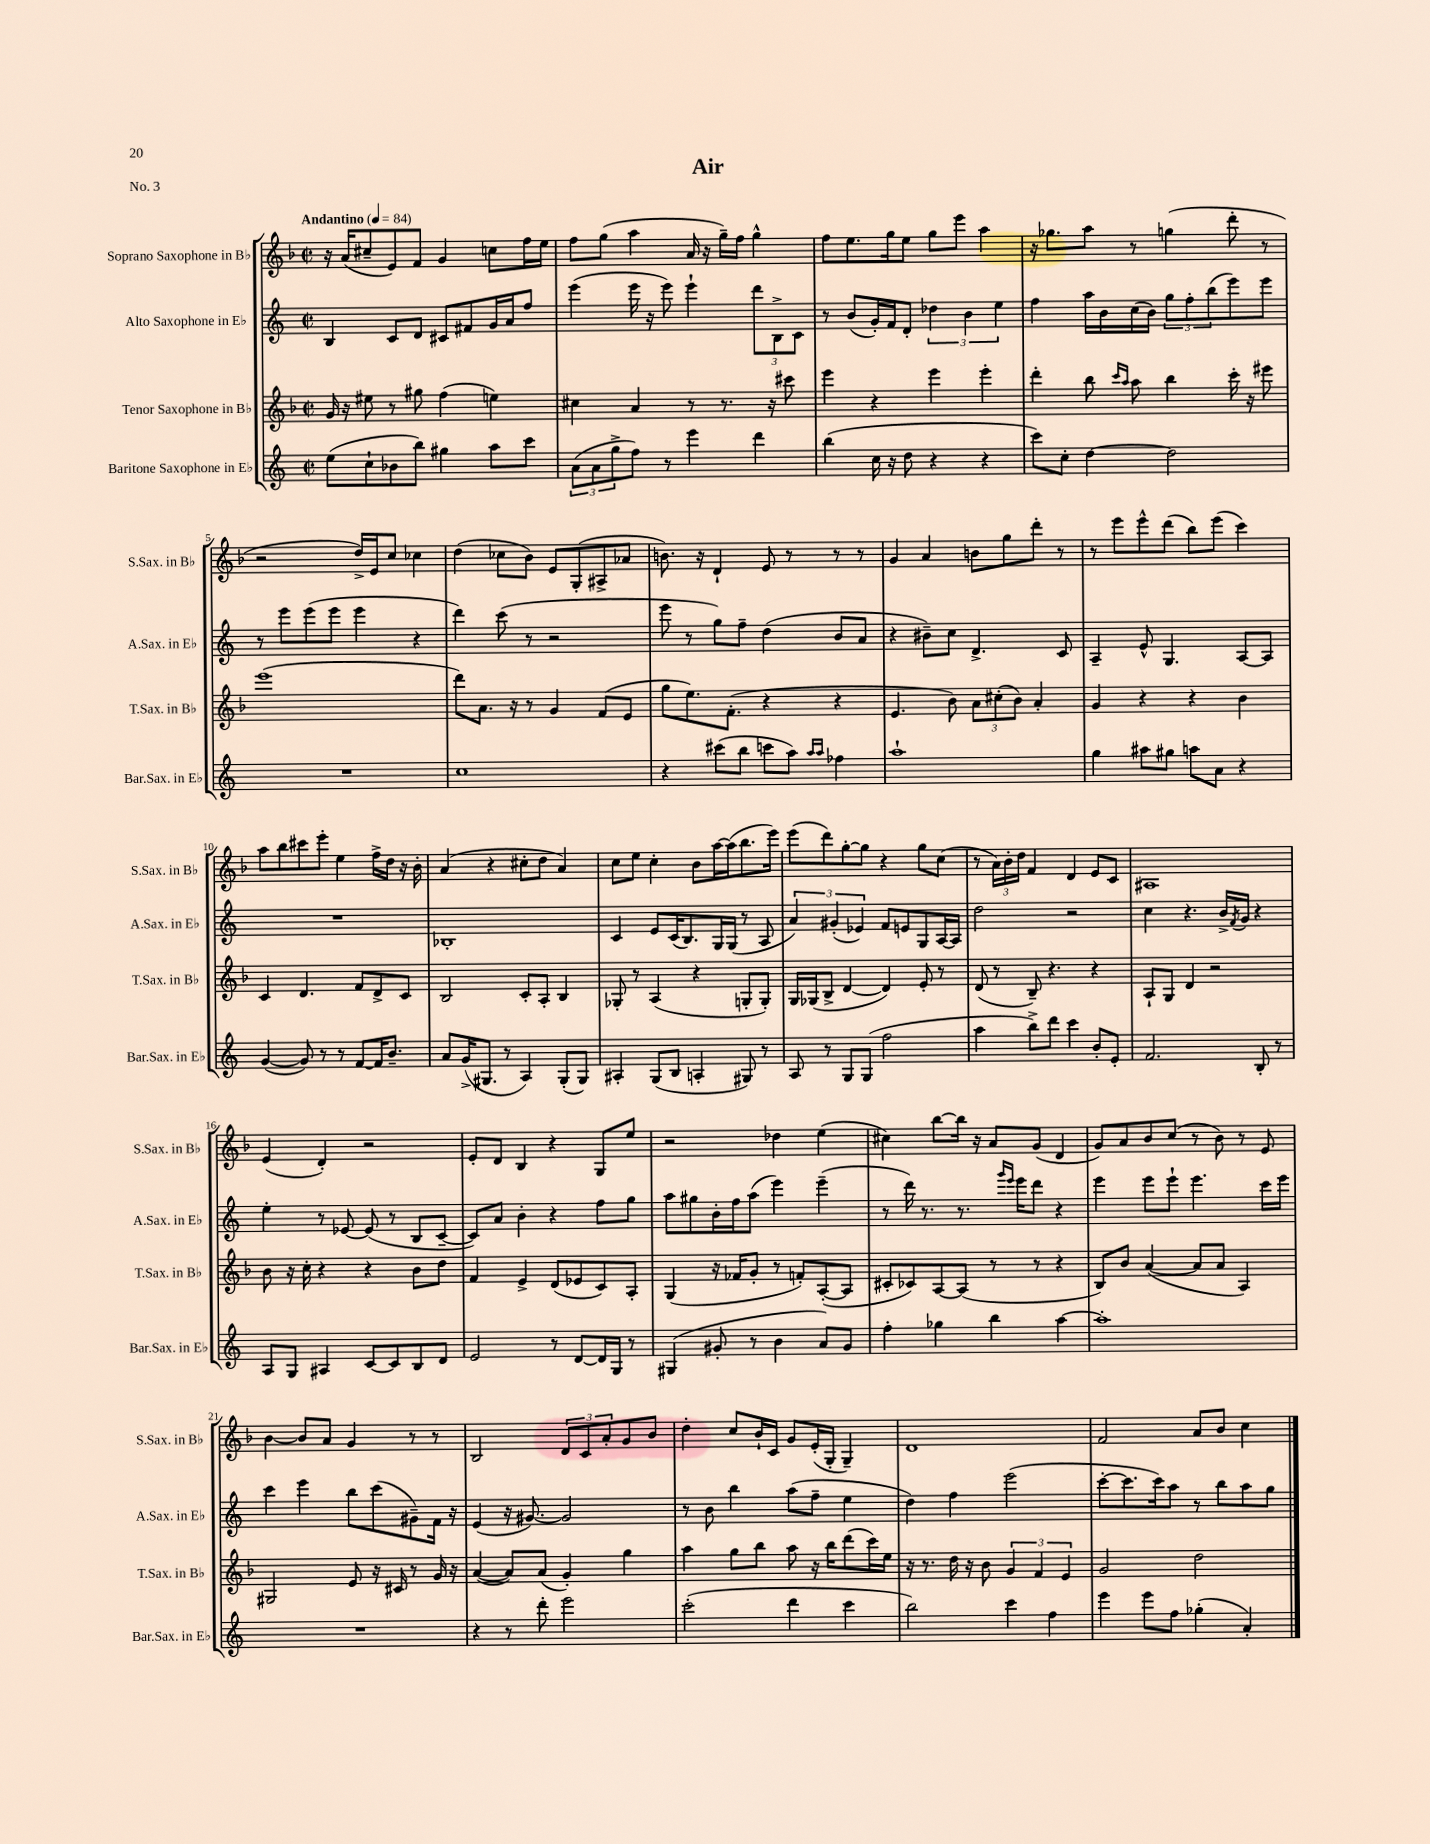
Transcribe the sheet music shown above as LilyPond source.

\header { title = "Air" piece = "No. 3" }
<<
\new StaffGroup <<
\new Staff = "s0" \with { instrumentName = "Soprano Saxophone in Bb" shortInstrumentName = "S.Sax. in Bb" } {
    \clef treble \key f \major \defaultTimeSignature \time 2/2 \tempo "Andantino" 4 = 84
    r16 a'16( cis''8-- e'8) f'8 g'4 c''8 f''16 e''16 |
    f''8 g''8( a''4 a'16 r16 g''16--) f''16 g''4-^ |
    f''8 e''8. g''16 e''8 g''8 e'''8 a''4 |
    r16 ges''8. a''8 r8 g''4( d'''8-. r8 |
    r2 d''16->) e'16 c''8 ces''4 |
    d''4( ces''8 bes'8) e'8 g8-.( ais8-> aes'8 |
    b'8.) r16 d'4-! e'8 r8 r8 r8 |
    g'4 a'4 b'8 g''8 d'''8-. r8 |
    r8 e'''8 e'''8-^ d'''8( bes''8) e'''8( c'''4) |
    a''8 bes''8 cis'''8 e'''8-. e''4 f''16-> d''16 r16 bes'16-. |
    a'4( r4 cis''8-. d''8 a'4) |
    c''8 e''8 c''4-. bes'8 a''16~ a''16( bes''8. e'''16) |
    e'''8( d'''8) g''8~-. g''8 r4 g''8 c''8( |
    r8 \tuplet 3/2 { a'16) bes'16-. d''16 } f'4 d'4 e'8 c'8 |
    ais1 |
    e'4( d'4-.) r2 |
    e'8-. d'8 bes4 r4 g8 e''8 |
    r2 des''4 e''4( |
    cis''4) bes''8~ bes''16 r16 a'8 g'8( d'4 |
    g'8) a'8 bes'8 c''8( r8 bes'8) r8 e'8 |
    bes'4~ bes'8 a'8 g'4 r8 r8 |
    bes2 \tuplet 3/2 { d'8 c'8 a'8-. } g'8 bes'8 |
    d''4-. c''8 bes'16-! c'16 g'8 e'16-.( g16-. g4--) |
    d'1 |
    f'2 a'8 bes'8 c''4 \bar "|." |
}
\new Staff = "s1" \with { instrumentName = "Alto Saxophone in Eb" shortInstrumentName = "A.Sax. in Eb" } {
    \clef treble \key c \major \defaultTimeSignature \time 2/2
    b4 c'8 d'8 cis'8 fis'8 g'16 a'16 f''8 |
    e'''4( e'''16 r16 e'''8) e'''4-! \tuplet 3/2 { d'''8 b8-> c'8 } |
    r8 b'8( g'16-.) f'16 d'8-. \tuplet 3/2 { des''4 b'4 e''4 } |
    f''4 a''16 b'16 c''16( b'16) \tuplet 3/2 { g''8 f''8-. b''8( } e'''8) e'''8 |
    r8 e'''8 e'''8( e'''8 e'''4 r4 |
    d'''4) c'''8( r8 r2 |
    e'''8 r8 g''8) f''8-- d''4( b'8 a'8 |
    r4 bis'8--) c''8 d'4.-> c'8 |
    a4-- e'8-^ g4. a8~ a8 |
    R1 |
    bes1-. |
    c'4 e'8 c'16( b8.) g16 g16( r8 a8 |
    \tuplet 3/2 { a'4) gis'4-.( ees'4) } f'8 e'8 g8 a16~ a16 |
    d''2 r2 |
    c''4 r4. b'16-> \acciaccatura { f'8 } g'16 r4 |
    e''4-. r8 ees'8~ ees'8( r8 b8 c'8~-- |
    c'8) a'8 b'4-. r4 f''8 g''8 |
    a''8 gis''8 b'16-. f''16 a''8( e'''4) e'''4--( |
    r8 d'''16) r8. r8. \grace { g'''16 e'''16 } e'''16 d'''8 r4 |
    e'''4 e'''8 e'''8-! e'''4. c'''16 e'''16 |
    c'''4 e'''4 b''8 c'''8( gis'8--) f'16 r16 |
    e'4( r16 gis'8.~) gis'2 |
    r8 b'8 b''4 a''8( f''8-- e''4 |
    d''4) f''4 e'''2( |
    c'''8~-. c'''8. c'''16) a''8 r8 b''8 a''8 g''8 \bar "|." |
}
\new Staff = "s2" \with { instrumentName = "Tenor Saxophone in Bb" shortInstrumentName = "T.Sax. in Bb" } {
    \clef treble \key f \major \defaultTimeSignature \time 2/2
    g'16 r16 eis''8 r8 gis''8 f''4( e''4) |
    cis''4 a'4 r8 r8. r16 cis'''8 |
    e'''4 r4 e'''4 e'''4-. |
    d'''4-. bes''8 \grace { c'''16 a''16 } a''8 bes''4 c'''16-. r16 eis'''8 |
    e'''1( |
    d'''8) a'8. r16 r8 g'4 f'8( e'8 |
    g''8 e''8.) f'8.-.( r4 r4 |
    e'4. bes'8) \tuplet 3/2 { a'8 cis''8-.( bes'8) } a'4-. |
    g'4 r4 r4 bes'4 |
    c'4 d'4. f'8 d'8-> c'8 |
    bes2 c'8-. a8-. bes4 |
    ges8-. r8 a4( r4 g8-. g8-.) |
    g16 ges16( bes8-> d'4~ d'4) e'8-. r8 |
    d'8( r8 bes8--) r4. r4 |
    a8-! g8 d'4 r2 |
    bes'8 r16 c''16-. r4 r4 bes'8 d''8 |
    f'4 e'4-> d'8( ees'8 c'8) a8-. |
    g4( r16 fes'16 g'8-. r8 f'8-.) a8~-.( a8 |
    cis'8-. ces'8) a8~ a8( r8 r8 r4 |
    bes8) bes'8 a'4~( a'8 a'8 a4) |
    gis2 e'8 r16 cis'16 r8 g'16 r16 |
    a'4~( a'8) a'8( g'4-.) g''4 |
    a''4 g''8 bes''8 a''8 r16 bes''16 d'''8( c'''16) e''16 |
    r16 r8. d''16 r16 bes'8 \tuplet 3/2 { g'4 f'4 e'4 } |
    g'2 d''2 \bar "|." |
}
\new Staff = "s3" \with { instrumentName = "Baritone Saxophone in Eb" shortInstrumentName = "Bar.Sax. in Eb" } {
    \clef treble \key c \major \defaultTimeSignature \time 2/2
    e''8( c''8-! bes'8 b''8) gis''4 a''8 c'''8 |
    \tuplet 3/2 { a'8( a'8 g''8-> } f''8) r8 e'''4 d'''4 |
    b''4( c''16 r16 d''8 r4 r4 |
    c'''8) c''8-. d''4~ d''2 |
    R1 |
    c''1 |
    r4 cis'''8( b''8 c'''8 a''8) \grace { a''16 a''16 } fes''4 |
    a''1-! |
    g''4 ais''8 gis''8 a''8 a'8 r4 |
    g'4~( g'8) r8 r8 f'8~ f'16 b'8.-- |
    a'8 g'16->( gis8. r8 a4) gis8-.( gis8) |
    ais4-. g8( b8 a4-. gis8) r8 |
    a8 r8 g8 g8( f''2 |
    a''4 b''8->) d'''8 c'''4 b'8-. e'8-. |
    f'2. b8-. r8 |
    a8 g8 ais4 c'8~ c'8 b8 d'8 |
    e'2 r8 d'8~ d'16 g16 r8 |
    gis4( gis'8-. r8 b'4 a'8) gis'8 |
    f''4-. ges''4 b''4 a''4~ |
    a''1-. |
    R1 |
    r4 r8 d'''8-. e'''2 |
    c'''2-.( d'''4 c'''4 |
    b''2) c'''4 f''4 |
    e'''4 e'''8 f''8 ges''4-.( a'4-.) \bar "|." |
}
>>
>>
